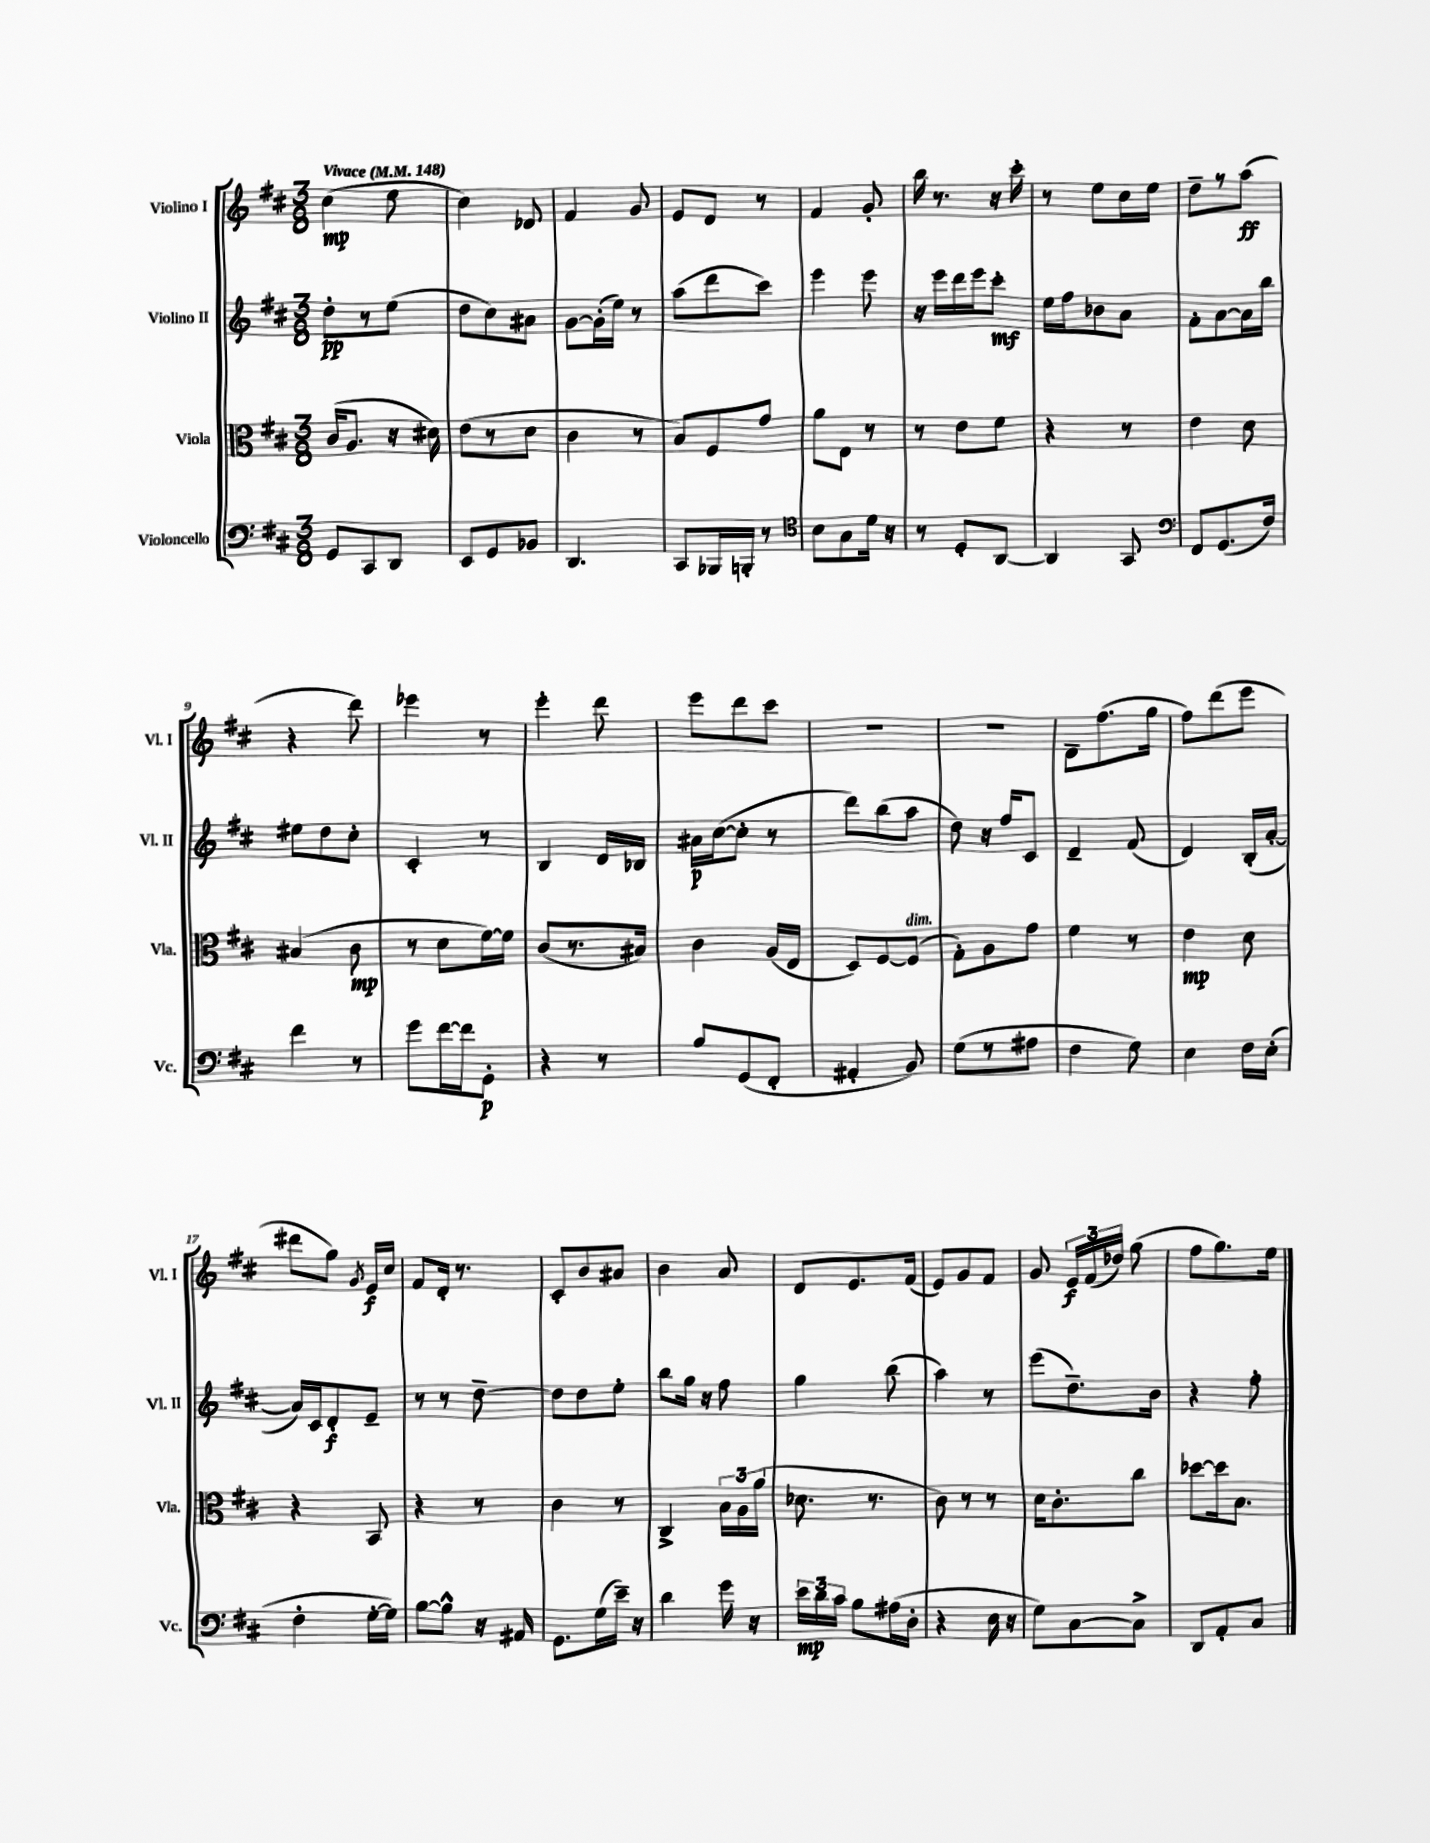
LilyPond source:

<<
\new StaffGroup <<
\new Staff = "s0" \with { instrumentName = "Violino I" shortInstrumentName = "Vl. I" } {
    \clef treble \key d \major \numericTimeSignature \time 3/8 \tempo "Vivace" 4 = 148
    \autoBeamOff cis''4\mp( e''8 |
    cis''4) des'8 |
    fis'4 g'8 |
    e'8[ d'8] r8 |
    fis'4 g'8-. |
    b''16 r8. r16 cis'''16-. |
    r8 e''8[ cis''16 e''16] |
    d''8[-- r8 a''8]\ff( |
    r4 d'''8) |
    ees'''4 r8 |
    e'''4-. d'''8 |
    e'''8[ d'''8 cis'''8] |
    R4. |
    R4. |
    d'8[-- fis''8.( g''16] |
    fis''8[) d'''8( e'''8] |
    dis'''8[ g''8]) \acciaccatura { g'8 } e'16[\f cis''16] |
    fis'8[ d'16]-. r8. |
    cis'8[-. b'8 ais'8] |
    b'4 a'8 |
    d'8[ e'8. fis'16]( |
    e'8[) g'8 fis'8] |
    g'8 \tuplet 3/2 { e'16[\f fis'16( des''16]) } g''8( |
    fis''8[ g''8.) e''16] \bar "|." |
}
\new Staff = "s1" \with { instrumentName = "Violino II" shortInstrumentName = "Vl. II" } {
    \clef treble \key d \major \numericTimeSignature \time 3/8
    \autoBeamOff d''8[-.\pp r8 e''8]( |
    d''8[ cis''8) ais'8] |
    g'8[~ g'16-.( e''16]) r8 |
    a''8[( d'''8 cis'''8]) |
    e'''4 e'''8 |
    r16 e'''16[ d'''16 e'''16 cis'''8]-.\mf |
    e''16[ fis''16 bes'8 a'8] |
    fis'8[-. a'8~ a'16 b''16] |
    eis''8[ d''8 cis''8]-. |
    cis'4-. r8 |
    b4 d'16[ bes16] |
    ais'16[\p cis''16~( cis''8]-. r8 |
    d'''8[) b''8( a''8] |
    d''8) r16 fis''16[ cis'8] |
    d'4-- fis'8( |
    d'4) b16[-.( a'16]~-. |
    a'16[) cis'16 d'8-.\f e'8]-- |
    r8 r8 d''8~-- |
    d''8[ d''8 e''8]-. |
    b''8[ g''16] r16 fis''8 |
    g''4 b''8( |
    a''4) r8 |
    e'''8[( d''8.--) b'16] |
    r4 fis''8-. \bar "|." |
}
\new Staff = "s2" \with { instrumentName = "Viola" shortInstrumentName = "Vla." } {
    \clef alto \key d \major \numericTimeSignature \time 3/8
    \autoBeamOff cis'16[( a8.] r16 dis'16) |
    e'8[( r8 d'8] |
    cis'4 r8 |
    b8[) fis8 g'8] |
    a'8[ e8] r8 |
    r8 e'8[ fis'8] |
    r4 r8 |
    e'4 d'8 |
    bis4( cis'8\mp |
    r8 d'8[ fis'16~) fis'16] |
    cis'8[( r8. bis16]) |
    cis'4 a16[( e16] |
    d8[) fis8~ fis8]^\markup { \italic "dim." }( |
    g8[-.) a8 g'8] |
    fis'4 r8 |
    e'4\mp d'8 |
    r4 b,8 |
    r4 r8 |
    cis'4 r8 |
    cis4-> \tuplet 3/2 { b16[ a16 a'16]( } |
    des'8. r8. |
    cis'8) r8 r8 |
    d'16[ cis'8.-. cis''8] |
    des''8[~ des''16 b8.] \bar "|." |
}
\new Staff = "s3" \with { instrumentName = "Violoncello" shortInstrumentName = "Vc." } {
    \clef bass \key d \major \numericTimeSignature \time 3/8
    \autoBeamOff g,8[ cis,8 d,8] |
    e,8[ g,8 bes,8] |
    d,4. |
    cis,8[ bes,,16 b,,16]-. r8 |
    \clef tenor b8[ g8 d'16] r16 |
    r8 d8[-. a,8]~ |
    a,4 g,8 |
    \clef bass fis,8[ g,8.( fis16]) |
    fis'4 r8 |
    g'8[ fis'16~ fis'16 g,8]-.\p |
    r4 r8 |
    b8[ g,8( fis,8]-. |
    ais,4-. b,8) |
    g8[( r8 ais8] |
    fis4 g8) |
    e4 fis16[ e16]-.( |
    fis4-. g16[~-. g16]) |
    b8[~ b8]-^ r16 ais,16 |
    g,8.[ g16( e'16]--) r16 |
    d'4 g'16 r16 |
    \tuplet 3/2 { e'16[\mp d'16 cis'16] } b8[ ais16( d16]-. |
    r4 e16 r16 |
    g8[) cis8~ cis8]-> |
    d,8[ a,8-. cis8] \bar "|." |
}
>>
>>
